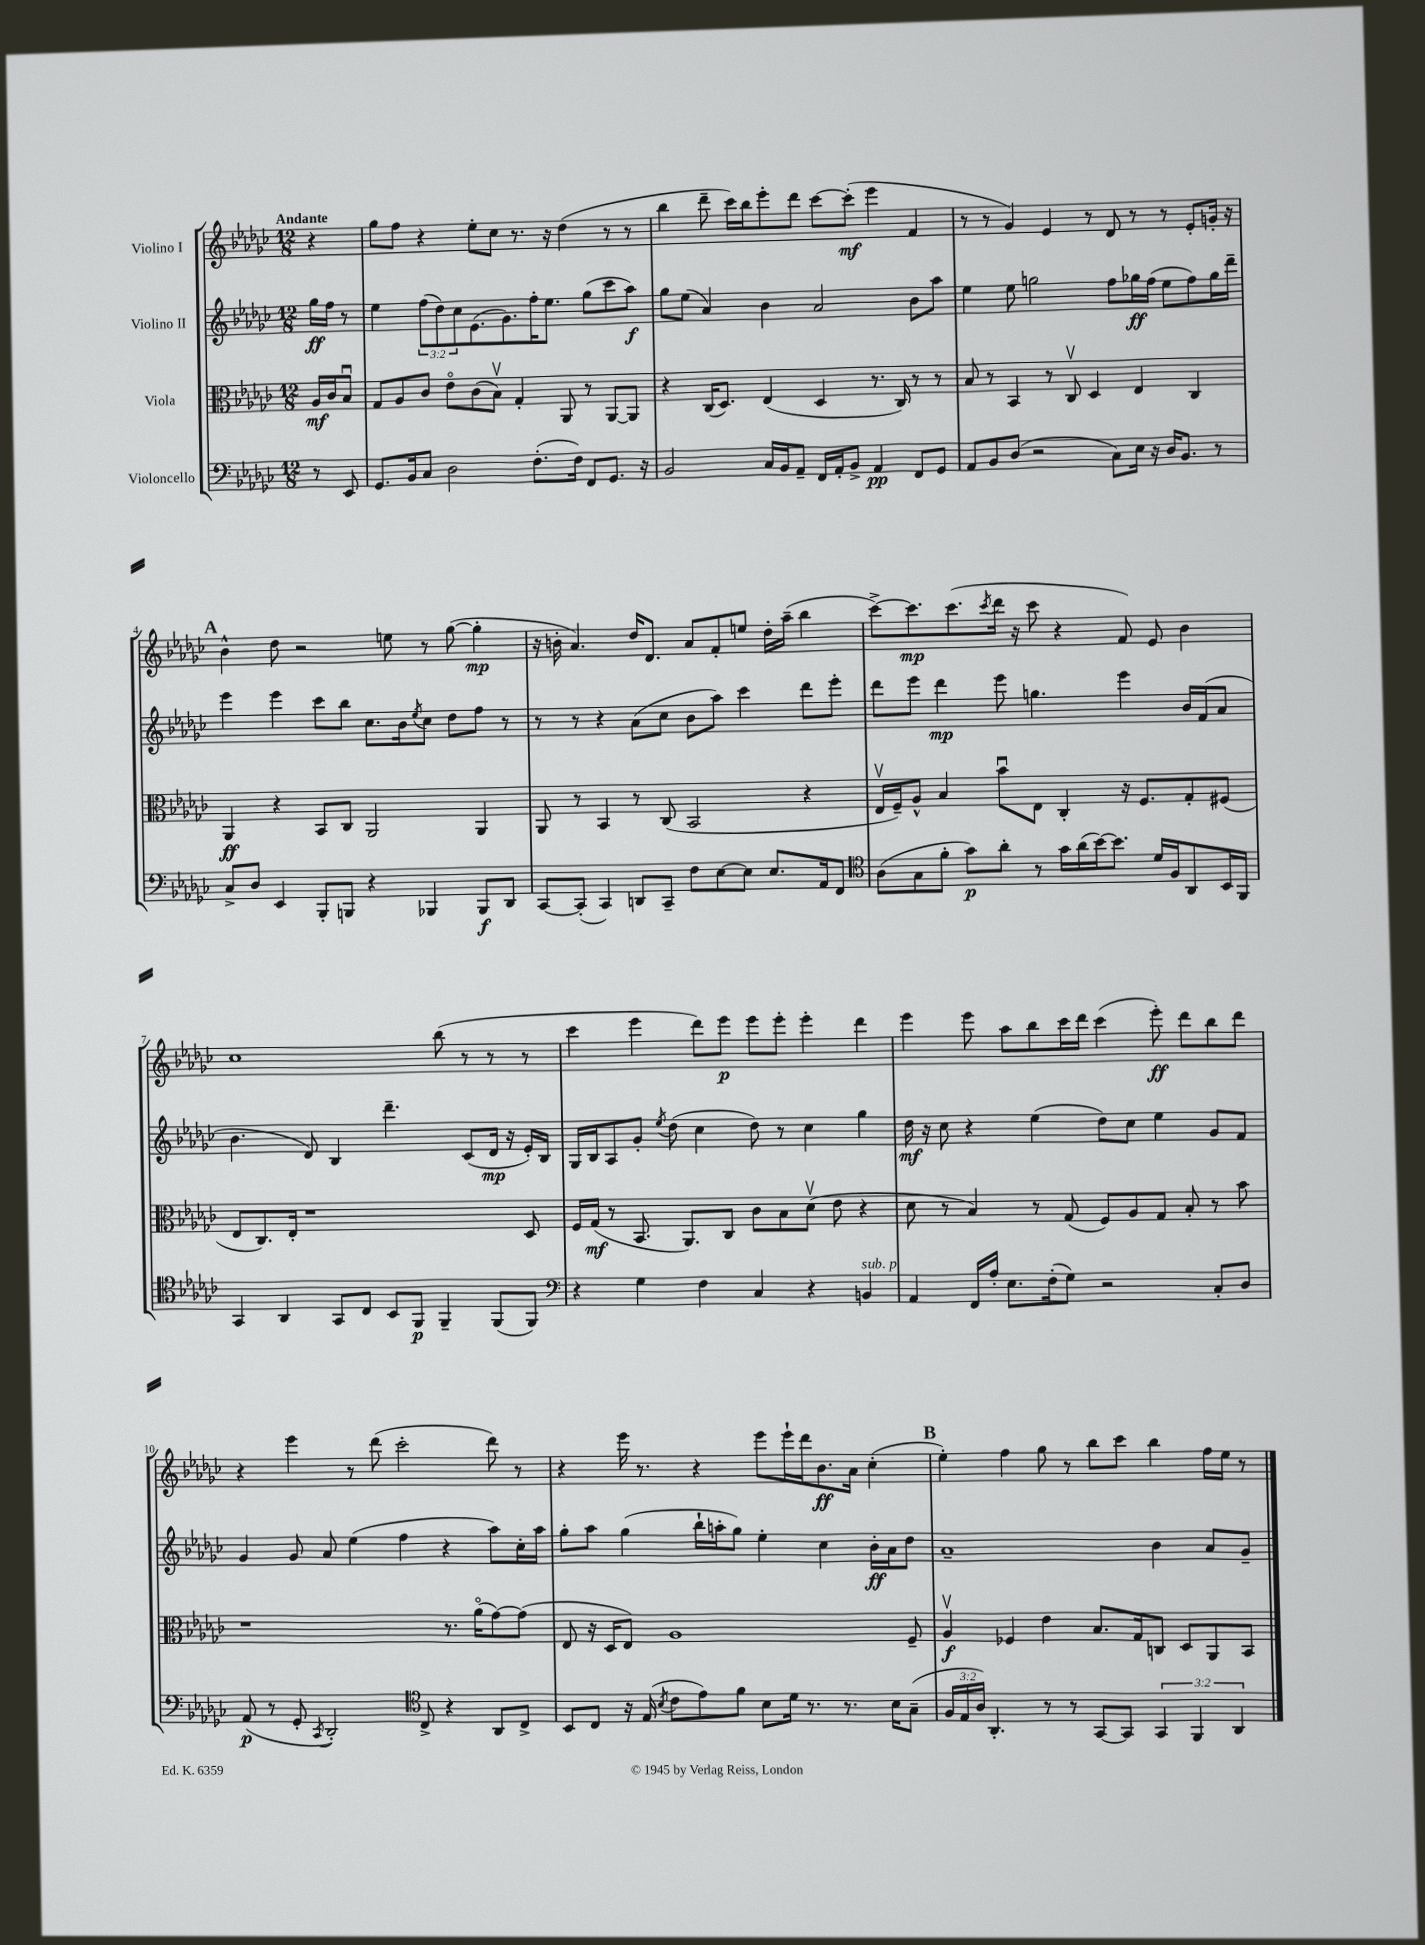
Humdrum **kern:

**kern	**kern	**kern	**kern
*staff4	*staff3	*staff2	*staff1
*clefF4	*clefC3	*clefG2	*clefG2
*k[b-e-a-d-g-c-]	*k[b-e-a-d-g-c-]	*k[b-e-a-d-g-c-]	*k[b-e-a-d-g-c-]
*M12/8	*M12/8	*M12/8	*M12/8
8r	16A-	16gg-	4r
.	16c-	16ff	.
8EE-	8B-u	8r	.
=	=	=	=
8.GG-	8G-	4ee-	8gg-
.	8A-	.	8ff
16BB-	.	.	.
8C-	8c-	(12ff	4r
.	.	12dd-)	.
2D-	8e-o	.	.
.	.	12cc-	.
.	(8c-	(8.e-	8ee-'
.	8B-v)	.	8cc-
.	.	8.g-)	.
.	4G-'	.	8.r
(8.F'	.	16ff'	.
.	.	8.ee-	16r
.	8AA-	.	(4dd-
16F)	.	.	.
8FF	8r	(8gg-	.
8.GG-	[8AA-	8ccc-	8r
.	8AA-]	8aa-)	8r
16r	.	.	.
=	=	=	=
2BB-	4r	8gg-	4bb-
.	.	(8ee-	.
.	(16C-	4a-)	8ddd-~
.	8.D-)	.	.
.	.	.	16ccc-)
.	.	.	16bb-
16C-	(4E-	4b-	8eee-'
16BB-	.	.	.
8AA-~	.	.	8ddd-
16FF	4D-	2a-	[8ccc-
16AA-'	.	.	.
8BB-^	.	.	(8ccc-']
4AA-	8.r	.	4eee-
.	16C-)	.	.
8FF	8r	8b-	4f
8GG-	8r	8aa-	.
=	=	=	=
8AA-	8B-	4ee-	8r
8BB-	8r	.	8r
(8D-	4BB-	8ee-	4g-)
2r	.	2gg	.
.	8r	.	4e-
.	8C-v	.	.
.	4D-	.	8r
8C-)	.	8ff	8d-
16E-	4E-	16gg-	8r
16r	.	(16ff	.
16D-	.	8ee-	8r
8.BB-	.	.	.
.	4C-	8ff)	8e-'
8r	.	16gg-	16g'
.	.	16ddd-~	16r
=	=	=	=
8C-^	4AA-	4eee-	4b-^^
8D-	.	.	.
4EE-	4r	4eee-	8dd-
.	.	.	2r
8BBB-'	8BB-	8ccc-	.
8BBB	8C-	8bb-	.
4r	2AA-	8.cc-	.
.	.	.	8ee
.	.	16b-	.
.	.	8qee-	.
4BBB-	.	8cc-	8r
.	.	8dd-	([8gg-
8BBB-	4AA-	8ff	4gg-']
8DD-	.	8r	.
=	=	=	=
[8CC-	8AA-	8r	16r
.	.	.	16b'
(8CC-']	8r	8r	4.a-)
4CC-)	4BB-	4r	.
8DD	8r	(8a-	16dd-
.	.	.	8.d-
8CC-~	(8C-	8cc-	.
8F	2BB-	8b-	8a-
[8E-	.	8aa-)	8f'
8E-]	.	4ccc-	8ee
8.E-	.	.	16dd-'
.	.	.	(16aa-~
.	4r	8ddd-	4bb-
16AA-	.	.	.
8FF	.	8eee-'	.
=	=	=	=
*clefC4	*	*	*
(8A-	16E-v	8ddd-	[8ccc-^)
.	16F~)	.	.
8G-	8A-^^	8eee-	8.ccc-]
8f'	4B-	4ddd-	.
.	.	.	(8.ccc-
8g-)	.	.	.
.	.	.	8qccc-
8a-'	8b-u	8eee-	16ddd-
.	.	.	16r
8r	8E-	4.gg	8ccc-
16g-	4C-'	.	4r
(16a-	.	.	.
[16b-)	.	.	.
8.b-]	.	.	.
.	16r	4eee-	8f)
.	8.F	.	.
16d-	.	.	8e-
16F	.	.	.
8AA-	8G-'	16b-	4b-
.	.	(16f	.
16BB-	(8F#	8a-	.
16FF	.	.	.
=	=	=	=
4GG-	8E-	4.b-	1cc-
.	8.C-)	.	.
4AA-	.	.	.
.	16E-'	.	.
.	1r	8d-)	.
8GG-	.	4B-	.
8C-	.	.	.
8BB-	.	4.ddd-~	.
8FF	.	.	.
4FF~	.	.	(8bb-
.	.	(8c-	8r
(8FF	.	16d-	8r
.	.	16r	.
8FF)	8D-	16e-')	8r
.	.	16B-	.
=	=	=	=
*clefF4	*	*	*
4r	16F	16G-	4ccc-
.	(16G-	16B-	.
.	8r	8A-	.
4G-	8.BB-	8g-'	4eee-
.	.	8qee-	.
.	.	(8dd-	.
.	8.AA-)	.	.
4F	.	4cc-	8ddd-)
.	8C-	.	8eee-
4C-	8c-	8dd-)	8eee-
.	8B-	8r	8eee-'
4r	(8d-v	4cc-	4eee-'
.	8e-	.	.
4BB	4r	4gg-	4ddd-
=	=	=	=
4AA-	8d-	16dd-	4eee-
.	.	16r	.
.	8r	8cc-	.
16FF	4B-)	4r	8eee-
16A-'	.	.	.
8.E-	.	.	8aa-
.	8r	(4ee-	8bb-
(16F'	.	.	.
8G-)	(8G-	.	16ccc-
.	.	.	16ddd-
2r	8F)	8dd-)	(4ccc-
.	8A-	8cc-	.
.	8G-	4ee-	8eee-')
.	8B-'	.	8ddd-
8C-'	8r	8g-	8bb-
8D-	8b-	8f	8ddd-
=	=	=	=
(8AA-	1r	4g-	4r
8r	.	.	.
8GG-'	.	8g-	4eee-
8qCC-	.	.	.
2DD-')	.	8a-	.
.	.	(4ee-	8r
.	.	.	(8ddd-
.	.	4ff	2ccc-'
*clefC4	*	*	*
8C-^	.	.	.
4r	8.r	4r	.
.	(16a-o	.	.
8AA-	[8g-)	8aa-)	8ddd-)
8C-^	(8g-]	16cc-'	8r
.	.	16aa-	.
=	=	=	=
8BB-	8E-	8gg-'	4r
8C-	16r	8aa-	.
.	16D-	.	.
16r	8E-)	(4gg-	16eee-
(16E-	.	.	8.r
8qB-	.	.	.
8c-	1A-	.	.
8e-)	.	16bb-`	4r
.	.	16aa'	.
8f	.	8gg-)	.
8B-	.	4ee-'	8eee-
16d-	.	.	16eee-`
8.r	.	.	16ddd-
.	.	4cc-	8.b-
8.r	.	.	.
.	.	.	16a-
.	.	16b-'	(4cc-'
16B-	.	16a-	.
(8G-~	8F~	8dd-	.
=	=	=	=
24F	4A-v	1a-~	4ee-')
24E-	.	.	.
24A-)	.	.	.
4.AA-'	.	.	.
.	4F-	.	4ff
8r	4e-	.	8gg-
8r	.	.	8r
[8GG-	8.B-	.	8bb-
8GG-]	.	.	8ccc-
.	16G-	.	.
6GG-	8C	4b-	4bb-
.	8D-	.	.
6FF	.	.	.
.	8AA-	8a-	16ff
.	.	.	16ee-
6AA-	.	.	.
.	8BB-	8g-~	8r
==	==	==	==
*-	*-	*-	*-
